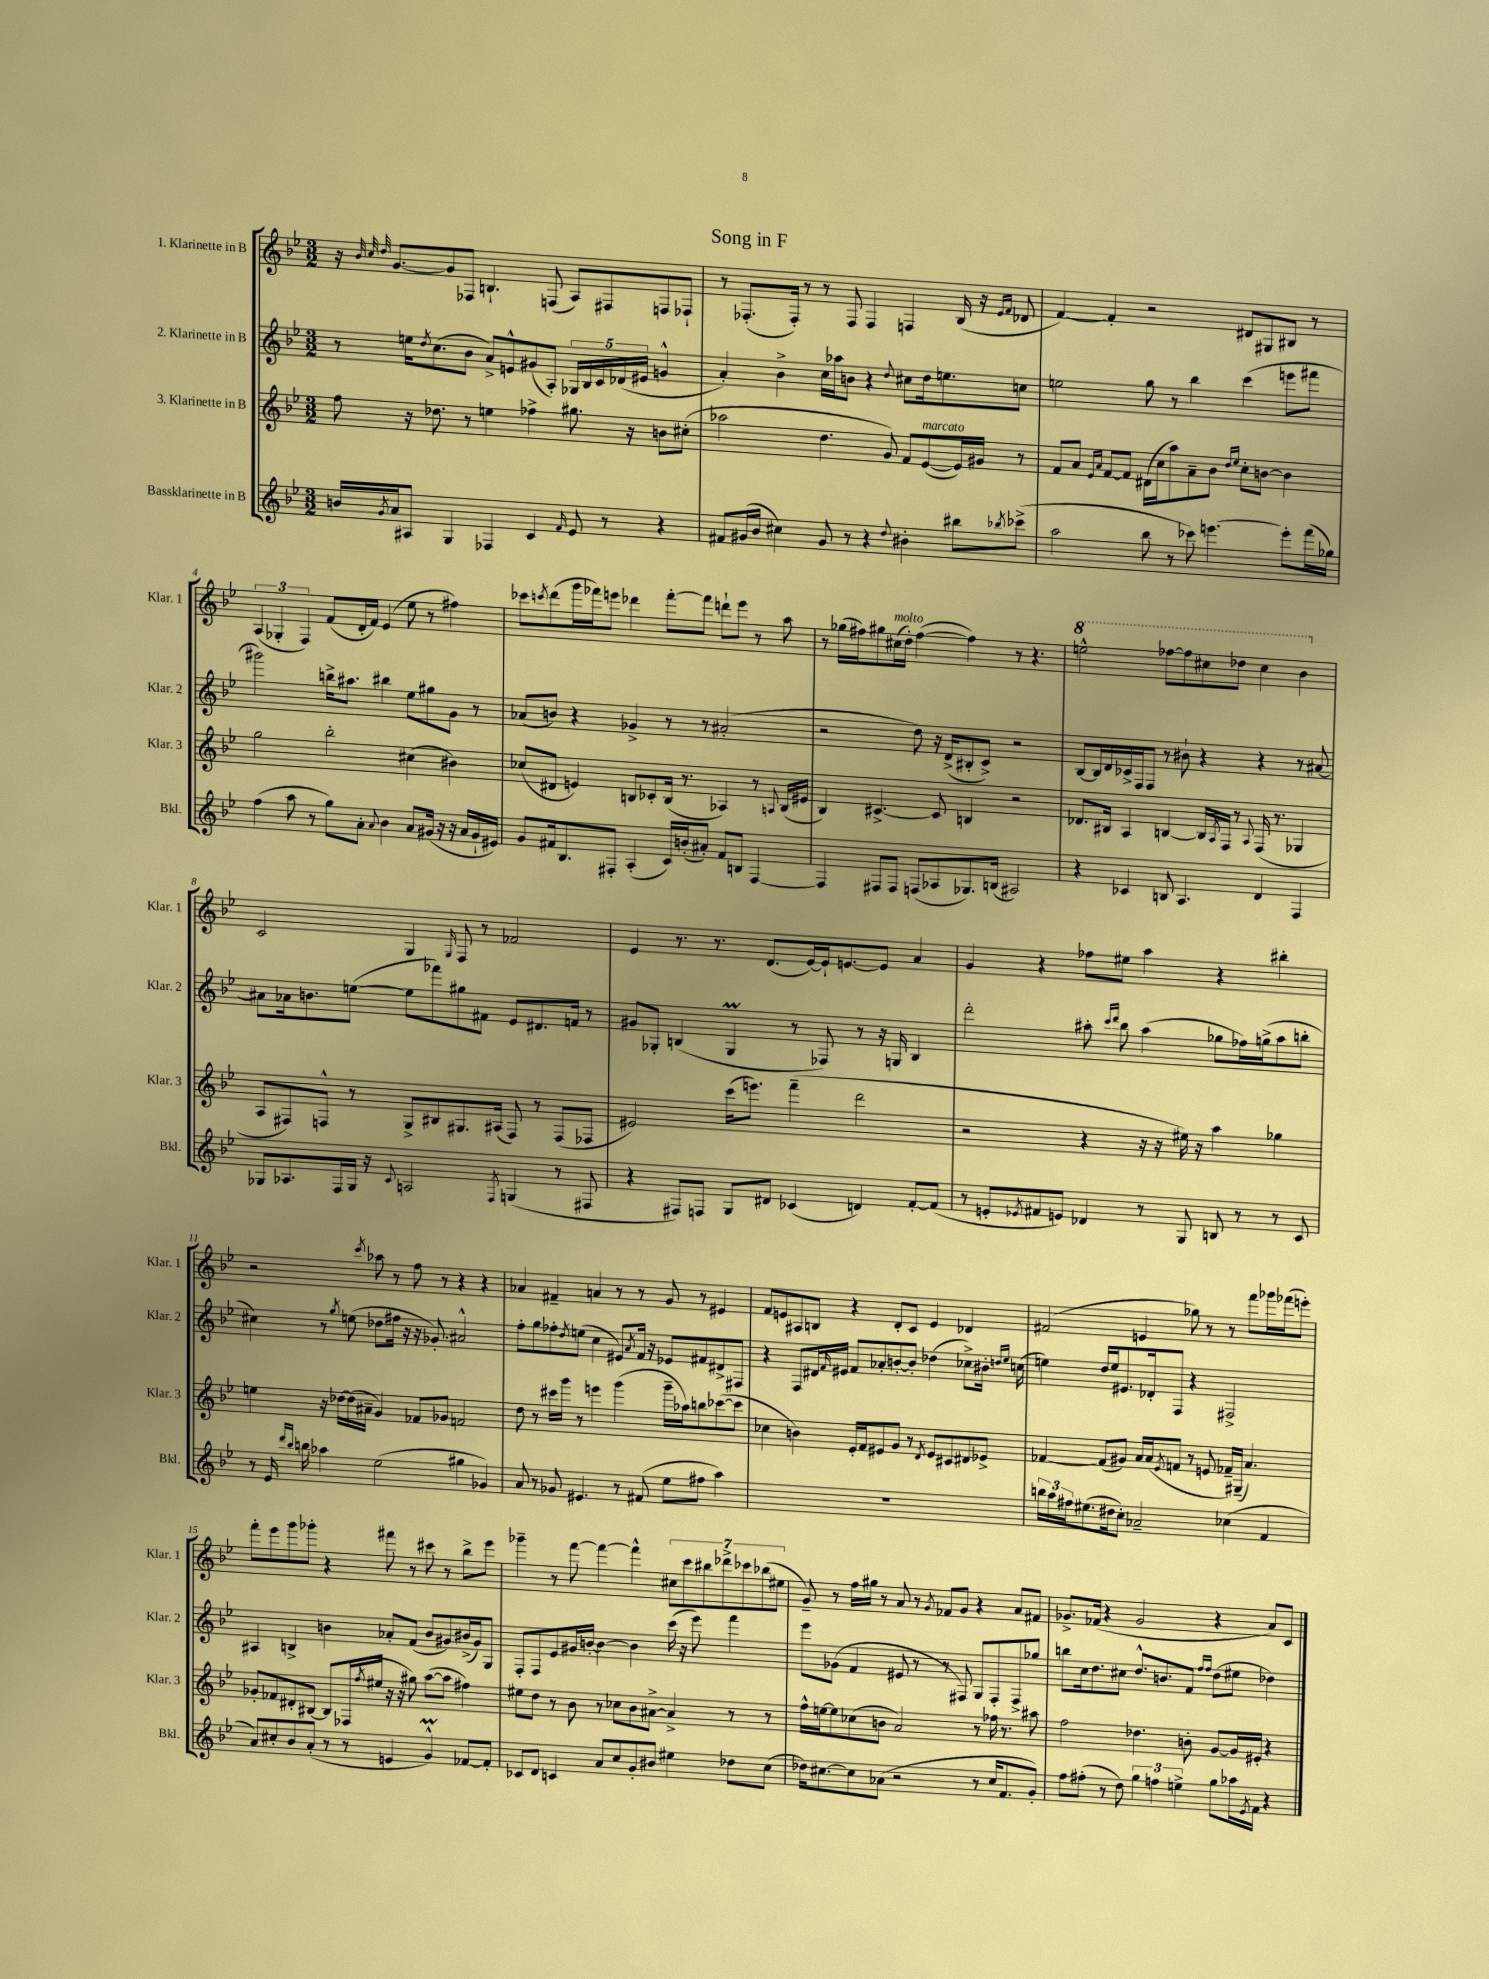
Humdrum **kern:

**kern	**kern	**kern	**kern
*staff4	*staff3	*staff2	*staff1
*clefG2	*clefG2	*clefG2	*clefG2
*k[b-e-]	*k[b-e-]	*k[b-e-]	*k[b-e-]
*M3/2	*M3/2	*M3/2	*M3/2
16b	8ff	8r	16r
.	.	.	32qqb-
.	.	.	32qqcc
8qg	.	.	32qqdd
16a	.	.	[8.g
8A#	16r	16ee	.
.	.	8qdd	.
.	8.dd-	(8.cc	.
4G	.	.	8g]
.	8r	8b-	8F-
4F-	4ee	8a^)	4.B`
.	.	8e^^	.
4c	4ff-^	(8g#	.
.	.	8A')	(8F
16qqf	.	.	.
8e-	8.gg#	20G-	8A)
.	.	20B-	.
.	.	20c	.
8r	.	.	8F#
.	.	(20d-	.
.	16r	.	.
.	.	20e#	.
4r	8b	4g^^	8F
.	(8cc#'	.	8F-`
=	=	=	=
8f#	2aa-	4a')	8r
(16g#	.	.	(8.F-'
16b-	.	.	.
4cc#)	.	4b-^	.
.	.	.	16F-')
.	.	.	8r
8g#	4.dd	16cc	8r
.	.	16aa-	.
8r	.	8b	8F-
4r	.	4r	4F-
.	8g)	.	.
8qqdd	.	8qqdd	.
4b#'	8f	8cc#	4F
.	([8e-	16dd	.
.	.	8.ee	.
8bb#	16e-])	.	(16B-
.	16g#	.	16r
.	.	.	16qqe-
8qbb-	.	.	16qqf
(8ccc-^	8r	8cc	8d-
=	=	=	=
2aa	8f	2ee	[4f)
.	8a	.	.
.	16qqe-	.	.
.	16qqa	.	.
.	[8f	.	4f']
.	8f]	.	.
8bb-	(16d#	8gg	2r
.	16cc	.	.
8r	8aa)	8r	.
8ccc-)	8a~	4bb-	.
[4.eee	8b-	.	.
.	16qqdd	.	.
.	16qqee-	.	.
.	8cc'	(4ccc	8d#
.	[8b	.	8G#
8eee']	4b]	8eee	8B#
(16fff	.	8fff#	8r
16gg-)	.	.	.
=	=	=	=
(4ff	2gg	2ggg#)	(6A
.	.	.	6G-'
8aa	.	.	.
.	.	.	6F)
8r	.	.	.
8gg)	2bb-'	16bb^	(8f
.	.	8.aa#	.
8a'	.	.	16d'
.	.	.	16f)
8qqa	.	.	.
4b-	.	4bb#	(4e-
8a	(4cc#	8ee-	8ee-
(16g#	.	8gg#	8r
16r	.	.	.
16r	4b#)	8g	4ff#)
16a	.	.	.
16g#`	.	8r	.
16e#)	.	.	.
=	=	=	=
8g	(8cc-	(8a-	8ccc-
.	.	.	8qccc
16f#	8d#	8b)	(8ddd
8.B-	.	.	.
.	4e)	4r	16ggg
.	.	.	16fff-)
8F#'	.	.	8eee
(4A'	8B	4g-^	4ddd-
.	8c-'	.	.
16c)	(16B	8r	[8fff-'
(16b'	8.r	.	.
8a#')	.	8r	8fff-]
8f#	4A-)	(2a#'	8ddd`
8B	.	.	8eee
[4F#	8r	.	8r
.	8qqA	.	.
.	(16B	.	8aa
.	16e#	.	.
=	=	=	=
4F#]	4B-)	2r	8r
.	.	.	(16gg-
.	.	.	16ff#)
8F#	[4.c#^	.	8gg#
8F#	.	.	(16cc#
.	.	.	16dd')
(8F	.	8dd)	([4ff#
8A-	8c#]	16r	.
.	.	(16d^	.
8.G-)	4B	8B#'	4ff#])
.	.	8c^)	.
(16B	.	.	.
2A#)	2r	2r	8r
.	.	.	4.r
=	=	=	=
4r	8.d-	[8B-	2eee^^
.	.	16B-]	.
.	16B#	16d	.
4c-	4A	16c-^	.
.	.	16F	.
.	.	8F	.
8B	[4B	8r	[8fff-
4.A	.	8b#`	8fff-]
.	16B]	4r	8ccc#
.	8qA	.	.
.	16F	.	.
.	8r	.	8ddd-
.	8qqA	.	.
4d	(16F	4r	4ccc#
.	8.r	.	.
4F	4G-	8r	4bb-
.	.	[8a#	.
=	=	=	=
8G-	8A	8a#]	2c
8.A-	8F#)	16a-	.
.	.	8.b	.
.	8F^^	.	.
16F	.	.	.
16G-	8r	([8ee	.
16r	.	.	.
8qqc	.	.	.
2A	8G^	8ee]	4G
.	8B#	8fff-)	.
.	.	.	16qqG
.	8.G#	8gg#	8F
.	.	8f#	8r
.	(16A#	.	.
8qF	.	.	.
(4G	8F)	8e-	2f-
.	8r	8.d#	.
8r	(8F	.	.
.	.	16f	.
8F#	8F-	8r	.
=	=	=	=
4r	2e#)	8g#	4e-
.	.	8G-'	.
8F#)	.	(4B	8.r
8F	.	.	.
.	.	.	8.r
8G	(16ccc	4G-	.
.	8.eee)	.	.
8d#	.	.	(8.d
(4c-	(4fff~	8r	.
.	.	.	[16e-)
.	.	8F-)	16e-`]
.	.	.	[8.e
4d)	2ddd	8r	.
.	.	16r	8e]
.	.	16G	.
[8f'	.	4B	4a
(8f]	.	.	.
=	=	=	=
8r	2r	2ddd'	4g
8e'	.	.	.
8qe-	.	.	.
8f#	.	.	4r
8e)	.	.	.
4d-	4r	8aa#'	8ff-
.	.	16qqccc	.
.	.	16qqddd	.
.	.	8bb-	8ee#
8r	16r	(4aa#	4aa
.	16r	.	.
8G	16ee#)	.	.
.	16r	.	.
8B	4aa	8gg-	4r
8r	.	16ff-)	.
.	.	(16gg^	.
8r	4gg-	8aa#	4bb#'
8c	.	8bb'	.
=	=	=	=
8r	4ee	4cc#)	2r
16e-	.	.	.
16qqddd	.	.	.
16qqbb-	.	.	.
16bb	.	.	.
4aa-	16r	8r	.
.	[16dd-	.	.
.	.	8qgg	.
.	(16dd-]	(8ee	.
.	16a#~	.	.
.	.	.	8qccc
(2ee-	4g)	8dd-	8aa-
.	.	16ff#	8r
.	.	16r	.
.	8f-	16r	8ff
.	.	8.g-')	.
.	8g-	.	8r
4gg#	2f	2a#^^	4r
4g-)	.	.	4r
=	=	=	=
8a	8dd	8ff'	4a-
8r	8r	8gg	.
8g-	16ccc#	8ff-'	4f#~
.	16ggg	.	.
.	.	8qdd	.
4.e#	8r	(8ee	.
.	4eee	4cc	4a
8r	(4ggg	8e#)	8r
.	.	8qa	.
(8f#	.	16f	8r
.	.	16r	.
8ee-	16ggg~	8e-	8g
.	16aa-)	.	.
8ff#	8bb	8f#	8r
4aa)	([8ccc-	8d#^	4e#
.	8ccc-]	8F#	.
=	=	=	=
1.r	4cc-	4r	8f
.	.	.	8e
.	4b)	8F	8A#
.	.	16d#	8B
.	.	16qqf	.
.	.	16e#	.
.	16e-'	8f	4r
.	16f	.	.
.	8e#	8a-'	.
.	8g	[8b'	8d'
.	8r	8b']	8c
.	8qd	.	.
.	8e#	(4dd-	4e
.	8c#	.	.
.	8d#	8cc-^)	4d-
.	8e-^	16b#'	.
.	.	16qqdd	.
.	.	16qqee-	.
.	.	(16cc	.
=	=	=	=
24bb	[4f-	4ee)	(2f#
24aa	.	.	.
24ff#	.	.	.
(8.ee#	.	.	.
.	(8f-]	16dd	.
16dd#	.	16ee	.
8cc')	8g#)	8.e#	.
2a-~	16a	.	4e
.	(16a	16d-'	.
.	8qe-	.	.
.	8f	8F	.
.	8r	4r	8gg-)
.	8e	.	8r
(4cc-	16f-~)	2F#^	8r
.	(16G#~	.	.
.	4.a)	.	8fff
4f	.	.	16ggg-
.	.	.	(16fff-
.	.	.	8eee')
=	=	=	=
8a)	8g-'	4A#	8fff'
8cc#'	8f-	.	8eee-
8b-	8d#'	4B^	8ggg
(8a'	[8B#	.	8ggg-'
8r	8B#]	4b	4r
8r	(16F-	.	.
.	8qff	.	.
.	16ee#	.	.
4e	16r	8a-'	8fff#
.	16r	.	.
.	8gg#)	(8f	8r
4g^^)	([8aa	8b	8ccc#
.	8aa]	8g#)	8r
[8f-	4ff#)	(16b#^	8bb-^
.	.	16g#)	.
8f-']	.	8G	8eee-
=	=	=	=
8c-	8ee#	8F'	4ggg-~
8d	8dd	8F	.
4c	8r	8e-	8r
.	8b-	16g#	[8fff
.	.	[16b'	.
8a	8r	4b_	4fff_
8cc	8cc-	.	.
8g'	8b-	4b]	4fff^^]
8b#	[8a#^	.	.
4ee#	4a#^]	(16ccc	14cc#
.	.	16r	.
.	.	.	14ccc
.	.	8eee-)	.
.	.	.	14bb#
.	.	.	14ddd-^
8dd-	8r	4fff	.
.	.	.	14ccc-
.	.	.	(14bb-
(8cc	8r	.	.
.	.	.	14ee#
=	=	=	=
16dd-)	16ff^^	8eee-	8g~)
[8.cc#	[16ee	.	.
.	8ee]	(8g-	8r
8cc#]	(8cc-	4f	16ff
.	.	.	16gg#
(8a-	8b	.	8r
2r	2a)	8e#	8a
.	.	8r	8r
.	.	.	8qg
.	.	8r	8f-
.	.	8F#)	8g
8r	8r	8G	4r
16cc#	16ff-	8F#'	.
8.f	8.r	.	.
.	.	8F#^	8a
8g')	8aa#	8gg-	8f#
=	=	=	=
8ff	2ff	8bb	8.g-^
(8ff#'	.	16cc	.
.	.	8.dd	(16f-
8r	.	.	4r
8dd)	.	8cc#	.
6gg	4.dd-	8.dd^^	2g-
6ff	.	.	.
.	.	8.b	.
6ee^	.	.	.
.	8b'	8f	.
.	.	16qqff	.
.	.	16qqff	.
8gg	[8g	(8dd	4r
16aa-	16g]	8ee#	.
8qe-	.	.	.
16f	16e#'	.	.
4r	4r	4dd-)	8a)
.	.	.	8c
==	==	==	==
*-	*-	*-	*-
